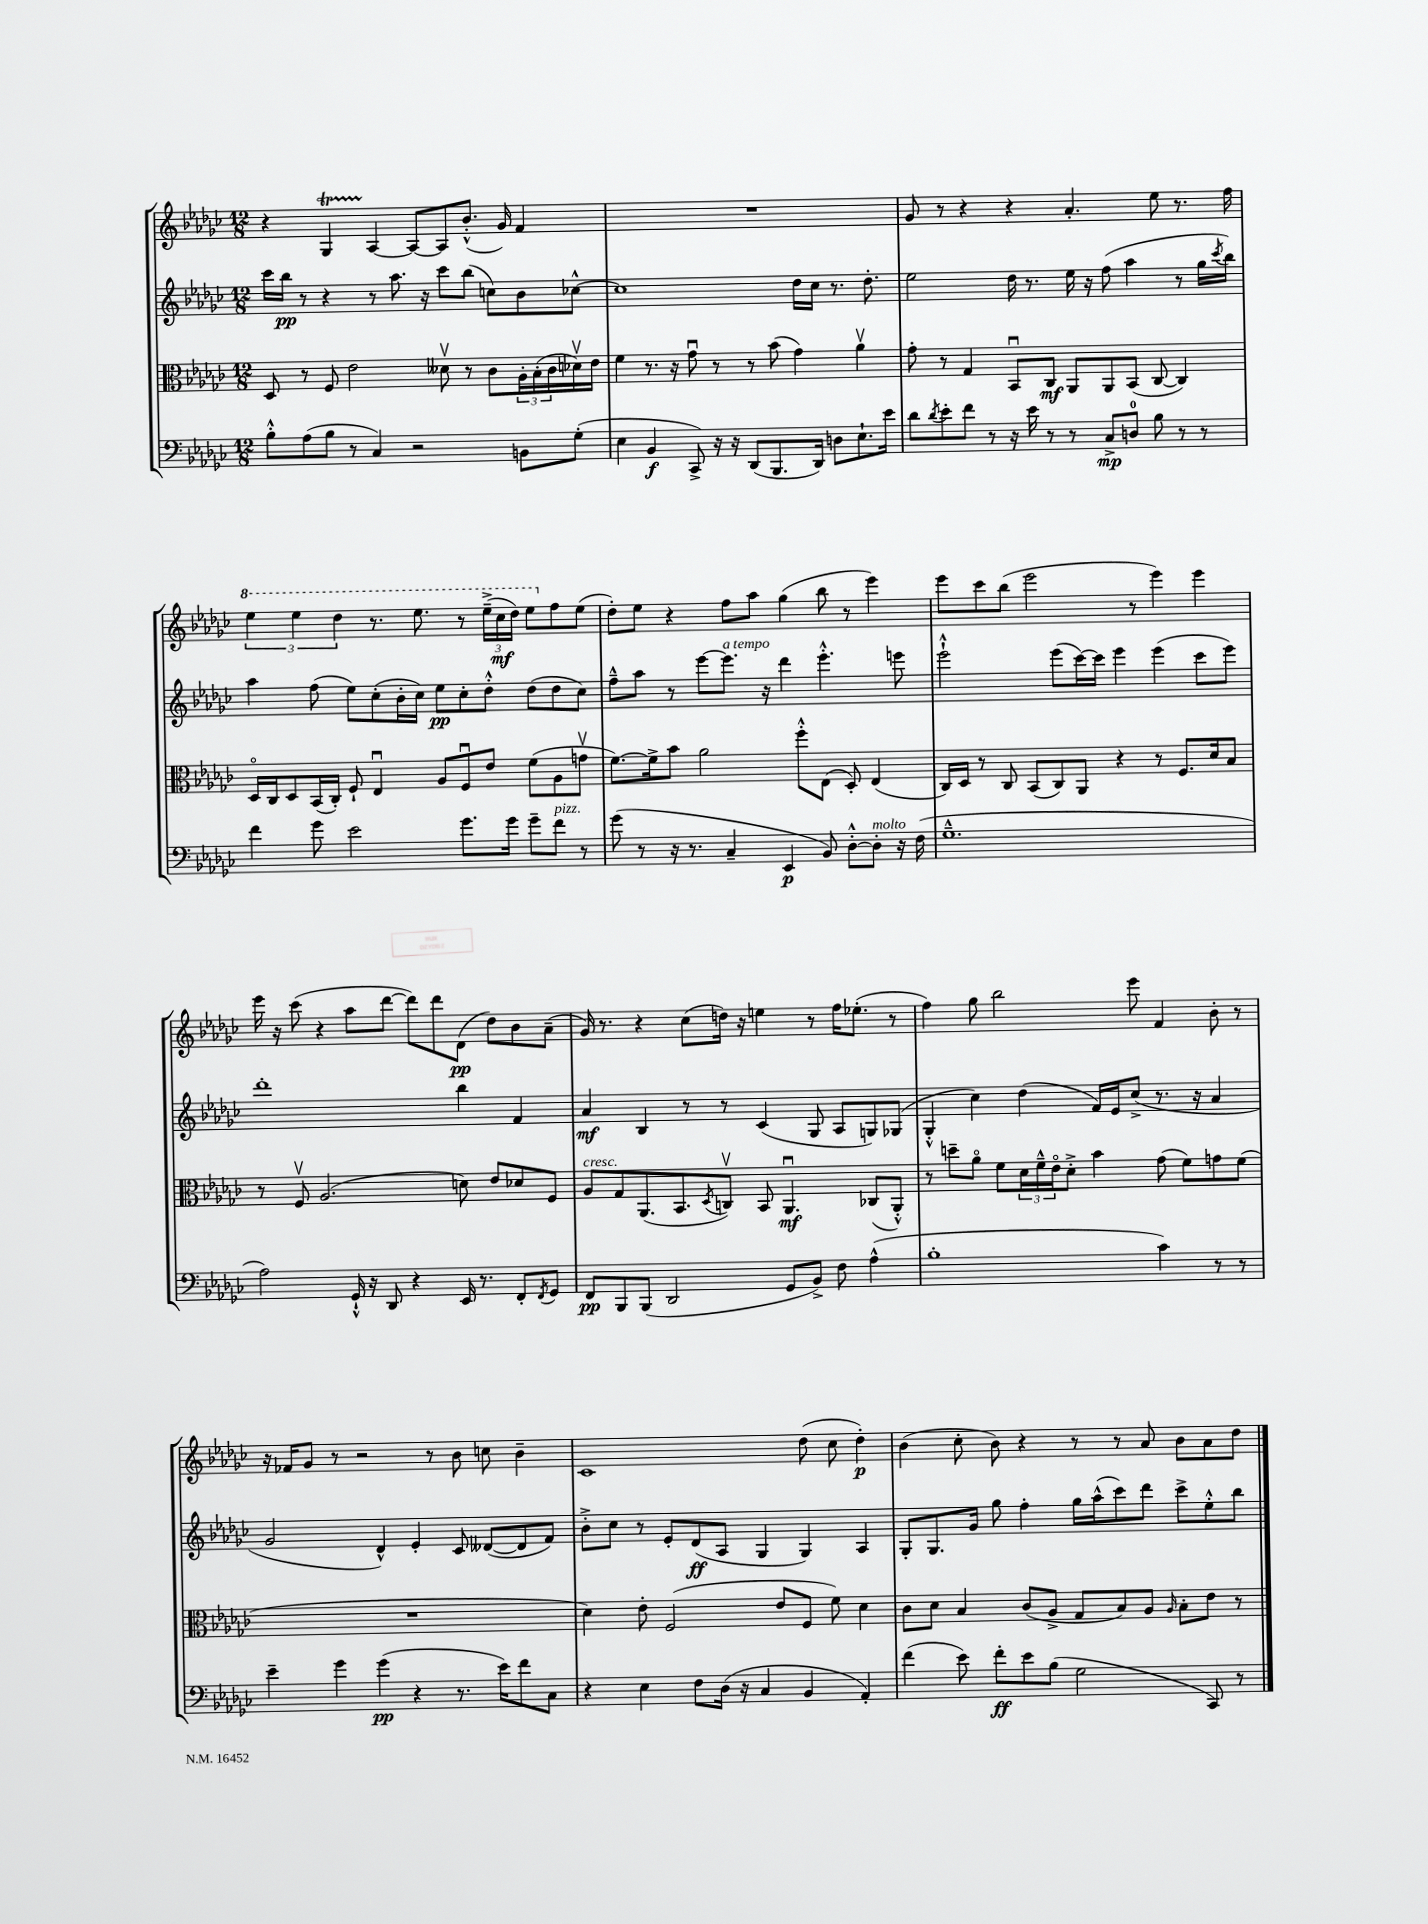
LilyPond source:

<<
\new StaffGroup <<
\new Staff = "s0" {
    \clef treble \key ges \major \numericTimeSignature \time 12/8
    r4 ges4\startTrillSpan aes4~\stopTrillSpan aes8~ aes8 bes'8.-.-^( ges'16) f'4 |
    R1. |
    ges'8 r8 r4 r4 aes'4.-. ees''8 r8. f''16 |
    \tuplet 3/2 { \ottava #1 ees'''4 ees'''4 des'''4 } r8. ees'''8. r8 \tuplet 3/2 { ees'''16--->( ces'''16\mf des'''16) } ees'''8 \ottava #0 f''8 ees''8( |
    des''8-.) ees''8 r4 f''8 aes''8 ges''4( bes''8 r8 ees'''4) |
    ees'''8 ces'''8 bes''8( ees'''2 r8 ees'''4) ees'''4 |
    ees'''16 r16 ces'''8( r4 aes''8 des'''8~ des'''8) des'''8 des'8\pp( des''8) bes'8 aes'8--( |
    ges'16) r8. r4 ces''8( d''16) r16 e''4 r8 f''16 ees''8.-.( r8 |
    f''4) ges''8 bes''2 ees'''8 f'4 bes'8-. r8 |
    r16 fes'16 ges'8 r8 r2 r8 bes'8 c''8 bes'4-- |
    ces'1 des''8( ces''8 des''4-.\p) |
    bes'4( ces''8-. bes'8) r4 r8 r8 aes'8 bes'8 aes'8 des''8 \bar "|." |
}
\new Staff = "s1" {
    \clef treble \key ges \major \numericTimeSignature \time 12/8
    ces'''16 bes''16\pp r8 r4 r8 aes''8. r16 ces'''8 bes''8( c''8) bes'8 ces''8~-^ |
    ces''1 des''16 ces''16 r8. des''8.-. |
    ees''2 des''16 r8. ees''16 r16 f''8( aes''4 r8 ges''16 \acciaccatura { ces'''8 } bes''16) |
    aes''4 f''8( ees''8) ces''8-.( bes'16-. ces''16) ees''8\pp ces''8-. des''8-.-^ des''8( des''8 ces''8) |
    f''8---^ aes''8 r8 ees'''8~ ees'''8.^\markup { \italic "a tempo" } r16 des'''4 ees'''4.-.-^ e'''8 |
    ees'''2-!-^ ees'''8( ces'''16~) ces'''16 ees'''4 ees'''4( ces'''8 ees'''8) |
    des'''1-. bes''4 f'4 |
    aes'4\mf bes4 r8 r8 ces'4( ges8 aes8 g8) ges8( |
    ges4-.-^ ces''4) des''4( f'16) ees'16 ces''8->( r8. r16 aes'4 |
    ges'2 des'4-^) ees'4-. ces'8 deses'8~( deses'8 f'8) |
    bes'8-.-> ces''8 r8 ees'8-. des'8\ff( aes8 ges4 ges4) aes4 |
    ges8-. ges8. ges'16 ges''8 f''4-. ges''16 aes''16-^( ces'''8) des'''8 ces'''8-> ees''8-.-^ bes''8 \bar "|." |
}
\new Staff = "s2" {
    \clef alto \key ges \major \numericTimeSignature \time 12/8
    des8 r8 f8 ees'2 deses'8\upbow r8 ces'8 \tuplet 3/2 { aes16-. bes16-.( ces'16 } des'16\upbow) ees'16 |
    f'4 r8. r16 ges'8\downbow r8 r8 bes'8( ges'4) aes'4\upbow |
    ges'8-. r8 ges4 bes,8\downbow ces8\mf aes,8 aes,8 bes,8( ces8~ ces4) |
    des16\flageolet ces16 des8 bes,16( ces16-.) f8-! ees4\downbow aes8 f8\downbow ees'8 f'8( aes8 g'8\upbow |
    f'8.~) f'16-> bes'8 aes'2 f''8-.-^ ees8( des8-.) ees4( |
    ces16) des16 r8 ces8 bes,8( ces8) aes,8 r4 r8 f8. des'16 bes8 |
    r8 f8\upbow aes2.( d'8) ees'8 des'8 f8 |
    aes8^\markup { \italic "cresc." } ges8 aes,8.( bes,8. \acciaccatura { des8 } c8\upbow) bes,8 aes,4.\downbow\mf ces8( aes,8-.-^) |
    r8 d''8-- aes'8\flageolet f'8 \tuplet 3/2 { des'16 f'16---^ ees'16\flageolet } des'8-.-> bes'4 ges'8( f'8) g'8 f'8( |
    R1. |
    des'4) ees'8-. f2( ees'8 f8 f'8) des'4 |
    ces'8 des'8 bes4 ces'8( aes8-> ges8 bes8) aes8 \grace { aes16 } bes8-. ees'8 r8 \bar "|." |
}
\new Staff = "s3" {
    \clef bass \key ges \major \numericTimeSignature \time 12/8
    bes8-.-^ aes8( bes8 r8 ces4) r2 b,8 ges8-.( |
    ees4 bes,4\f ces,8->) r16 r16 des,8( bes,,8. des,16) d8 ees8.-! ees'16 |
    des'8 \acciaccatura { des'8 } ees'8-. f'8 r8 r16 ees'16 r8 r8 ces8->\mp d8-0 bes8 r8 r8 |
    f'4 ges'8 ees'2 ges'8. ges'16 ges'8-- f'8^\markup { \italic "pizz." } r8 |
    ges'8( r8 r16 r8. ces4-- ees,4\p bes,8) des8~-.-^ des8-.^\markup { \italic "molto" } r16 f16( |
    ges1.---^ |
    aes2) ges,16-!-^ r16 des,8 r4 ees,16 r8. f,8-. \acciaccatura { f,8 } ges,8 |
    f,8\pp bes,,8 bes,,8( des,2 ges,8 bes,8->) f8 aes4-^( |
    bes1-. ces'4) r8 r8 |
    ees'4-- ges'4 ges'4\pp( r4 r8. ees'16) f'8 ces8 |
    r4 ees4 f8 des16( r16 ces4 bes,4 aes,4-.) |
    f'4( ees'8) f'8-.\ff ees'8 bes8( ges2 ces,8) r8 \bar "|." |
}
>>
>>
\layout { \context { \Score \remove "Bar_number_engraver" } }
